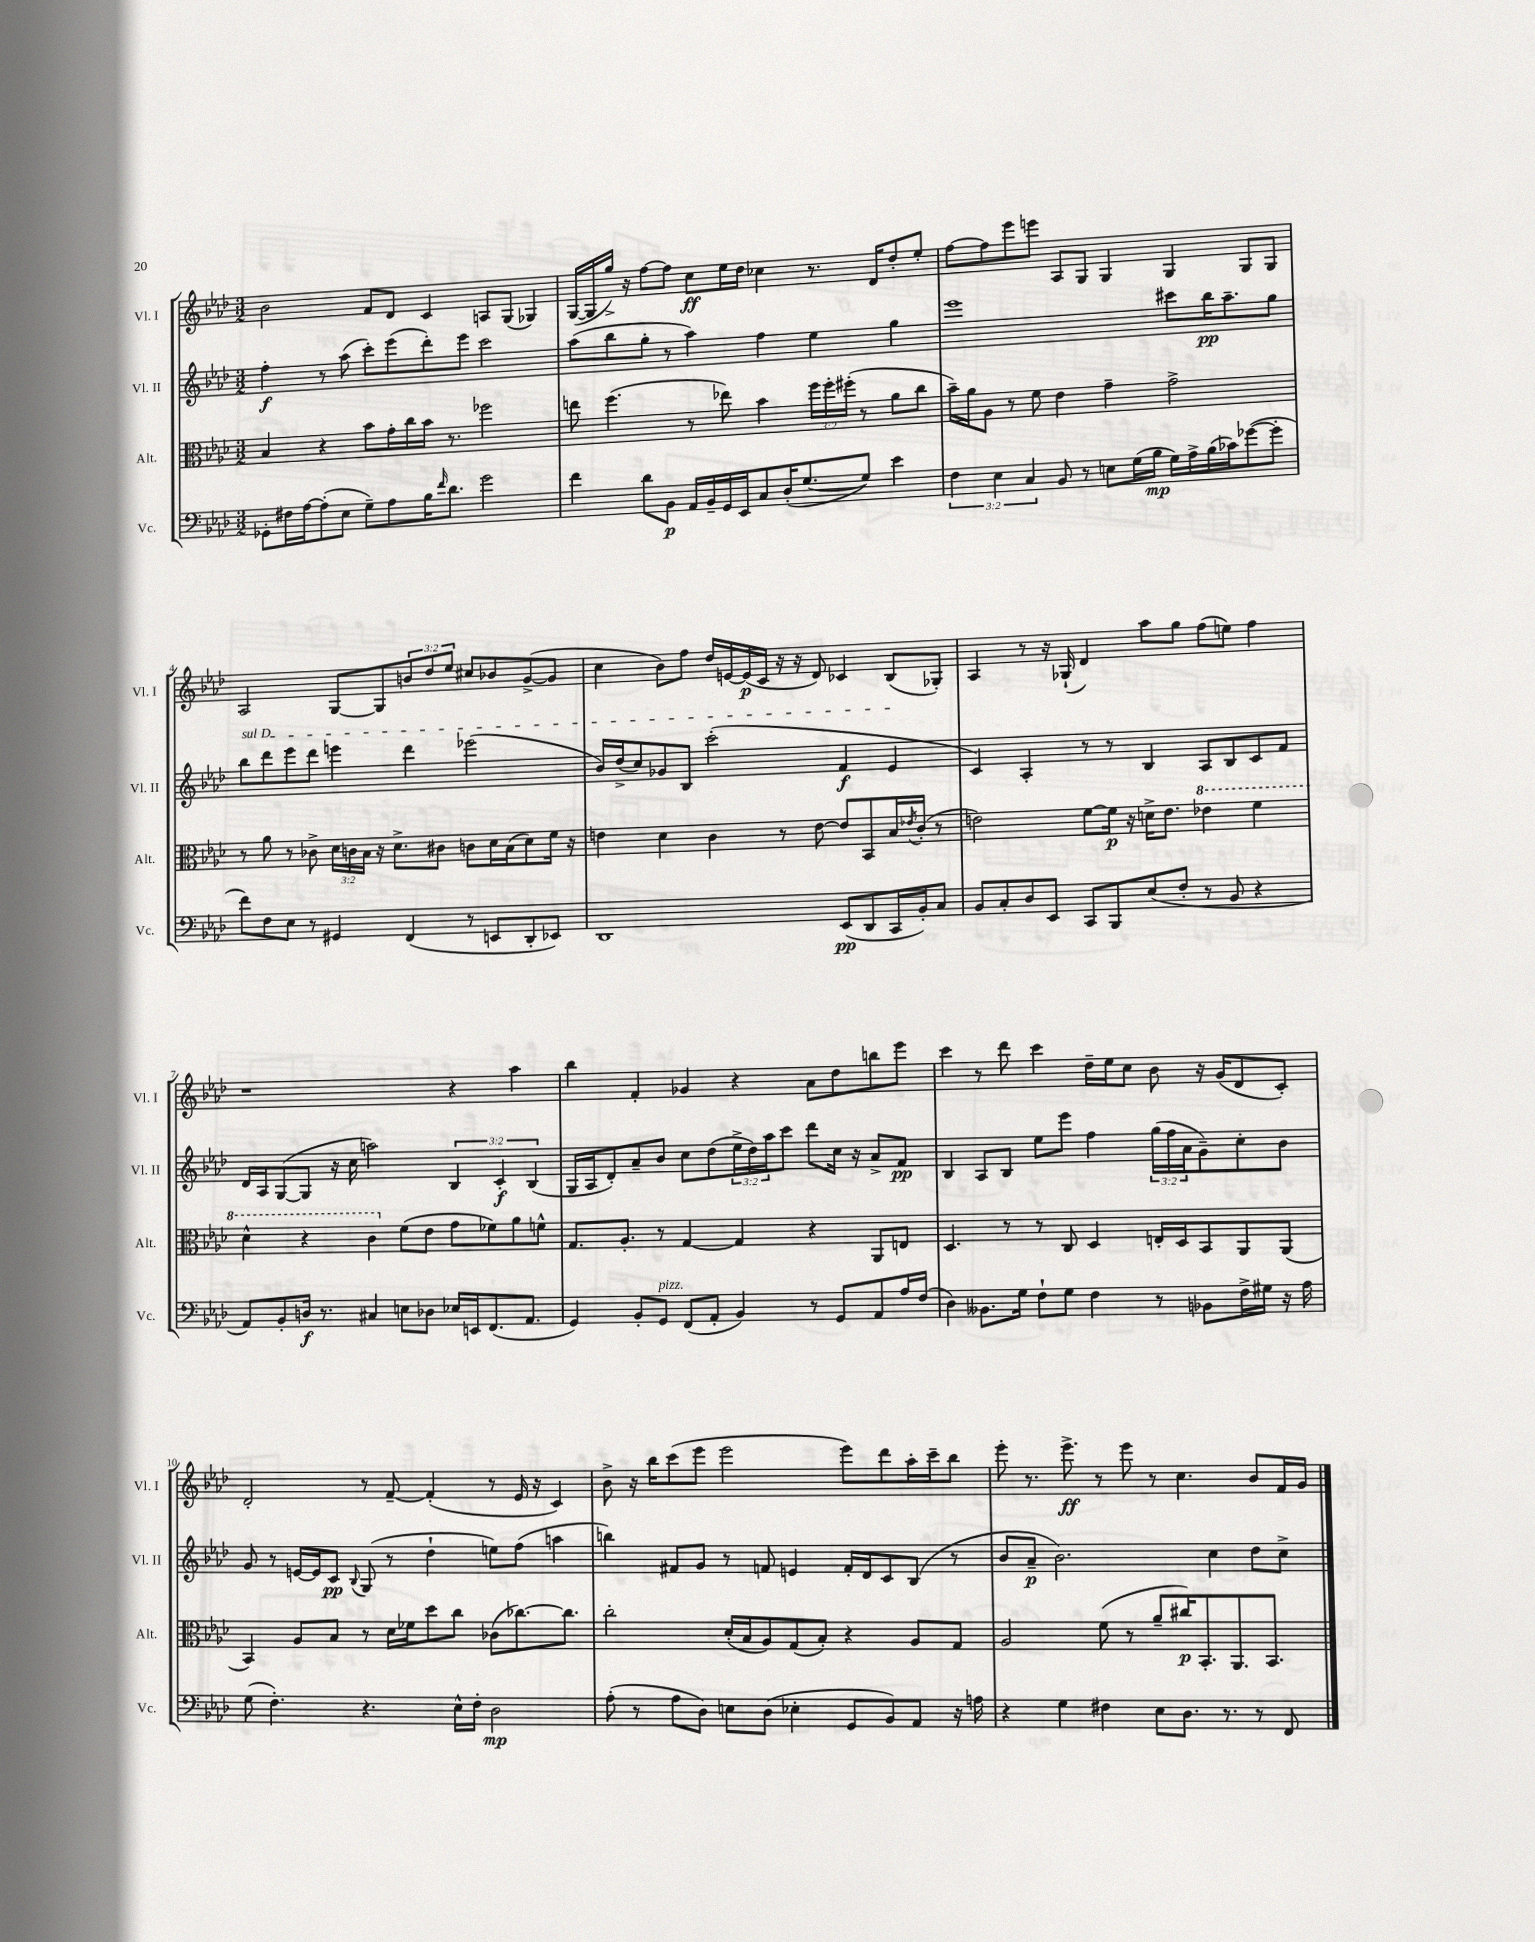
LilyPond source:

<<
\new StaffGroup <<
\new Staff = "s0" \with { instrumentName = "Vl. I" shortInstrumentName = "Vl. I" } {
    \clef treble \key aes \major \numericTimeSignature \time 3/2 \override Staff.TupletNumber.text = #tuplet-number::calc-fraction-text
    bes'2 f'8 des'8 c'4 a8 g8( ges4) |
    g16~( g16 g''16->) r16 f''8~ f''8 c''8\ff ees''16 des''16 ces''4 r8. des'16 des''8-. ees''8-. |
    f''8~ f''8 ees'''8 e'''8 aes8 g8 g4 g4 g8 g8 |
    aes2 g8~ g8 \tuplet 3/2 { b'8 des''8 ees''8 } cis''8 bes'8 g'8~->( g'8 |
    c''4 bes'8) f''8 des''16 e'16~ e'16\p( c'16 r16 r16 des'8) ces'4 bes8( ges8-.) |
    aes4 r8 r16 ges16-!( des'4) aes''8 g''8 f''8( e''8) f''4 |
    r1 r4 aes''4 |
    bes''4 f'4-. ges'4 r4 aes'8 des''8 b''8 ees'''8 |
    c'''4 r8 des'''8 c'''4 des''16-- ees''16 c''8 bes'8 r16 g'16( des'8 c'8-.) |
    des'2-. r8 f'8~-- f'4-.( r8 ees'16 r16 c'4) |
    bes'8-> r16 bes''16 c'''8( ees'''8 ees'''2 ees'''8) des'''8 aes''16-. c'''16-- bes''8 |
    ees'''8-. r8. ees'''8.->\ff r8 ees'''8 r8 c''4. bes'8 f'16 g'16 \bar "|." |
}
\new Staff = "s1" \with { instrumentName = "Vl. II" shortInstrumentName = "Vl. II" } {
    \clef treble \key aes \major \numericTimeSignature \time 3/2 \override Staff.TupletNumber.text = #tuplet-number::calc-fraction-text
    f''4-.\f r8 aes''8( c'''8-.) ees'''8( des'''8-.) ees'''8 c'''2 |
    aes''8( bes''8 g''8-. r8 aes''4) f''4 ees''4 g''4 |
    ees'''1 cis'''8 bes''16\pp aes''8.-- g''8 |
    \once \override TextSpanner.bound-details.left.text = \markup { \italic "sul D" } bes''8\startTextSpan des'''8 ees'''8 des'''8 e'''4 des'''4 ees'''2( |
    bes'16) des''16->( c''8) ges'8 bes8 c'''2-.( f'4\f ees'4\stopTextSpan |
    c'4) aes4-. r8 r8 bes4 aes8 bes8 c'8 f'8 |
    des'16 aes16 g8~( g8 r16 c''16 a''2) \tuplet 3/2 { bes4 c'4-.\f bes4( } |
    g16 aes16 des'8-.) aes'8-- bes'8 c''8 des''8( \tuplet 3/2 { ees''16-> des''16) aes''16 } c'''8 des'''8 c''16 r16 aes'8-> f'8\pp |
    bes4 aes8 bes8 ees''8 ees'''8 f''4 \tuplet 3/2 { g''16( f''16 aes'16 } g'8--) c''8-. bes'8 |
    g'8 r8 e'16~ e'16 c'8\pp \appoggiatura { bes8 } g8( r8 des''4-! e''8) f''8( a''4 |
    b''4) fis'8 g'8 r8 f'8 e'4 f'16-. des'16 c'8 bes8( r8 |
    bes'8 aes'8--\p bes'2.) c''4 des''8 c''8-> \bar "|." |
}
\new Staff = "s2" \with { instrumentName = "Alt." shortInstrumentName = "Alt." } {
    \clef alto \key aes \major \numericTimeSignature \time 3/2 \override Staff.TupletNumber.text = #tuplet-number::calc-fraction-text
    bes4 r4 bes'8 g'16-. c''16 bes'16 r8. fes''2 |
    e''8 f''4.( r8 ees''8) bes'4 \tuplet 3/2 { f''16 f''16-. fis''16-.( } r8 aes'8 c''8 |
    bes'16--) aes'16 aes8 r8 f'8 ees'4 g'4-- g'2-> |
    r8 aes'8 r8 ces'8-> \tuplet 3/2 { des'16 c'16 bes16 } r16 des'8.-> cis'8 c'8 des'16 bes16( des'8) f'16 r16 |
    e'4 des'4 c'4 r8 e'8~ e'8 bes,8 bes16 \acciaccatura { ees'8 } c'16-.( r8 |
    e'2) f'8~ f'16\p r16 d'16-> e'8. \ottava #1 ees''!4 f''4 |
    des''4-^ r4 c''4 \ottava #0 f'8( ees'8 g'8 fes'8) aes'8 f'8-^ |
    g8. aes8.-. r8 g4~ g4 r4 aes,8 e8 |
    des4. r8 r8 c8 des4 e16-. des16 bes,8 aes,8 aes,8( |
    bes,4) aes8 bes8 r8 des'16 fes'16 des''8 c''8 ces'8( ces''8.~) ces''8. |
    c''2-. des'16-.( bes16 aes8) g8( bes8-.) r4 aes8 g8 |
    aes2 f'8( r8 aes'8-- cis''16\p) bes,8.-. aes,8. bes,8. \bar "|." |
}
\new Staff = "s3" \with { instrumentName = "Vc." shortInstrumentName = "Vc." } {
    \clef bass \key aes \major \numericTimeSignature \time 3/2 \override Staff.TupletNumber.text = #tuplet-number::calc-fraction-text
    ges,8-. fis16 aes16~ aes8-.( ees8 g8--) aes8 bes16 \grace { f'16 } des'8. g'2 |
    f'4 des'8 bes,8\p aes,16 bes,16-- g,16 ees,16 c8 des16-.( g8.~ g8) ees'4 |
    \tuplet 3/2 { f4 ees4 c4 } bes,8 r8 e8 g16( bes16\mp g16) aes16-> bes16( ces'16) ges'8~( ges'8-. |
    f'8) f8 ees8 r8 gis,4 f,4( r8 e,8 des,8-. ees,8) |
    des,1 ees,8\pp( des,8 c,16 bes,16-.) c8 |
    bes,8 c8-. des8 ees,8 c,8 bes,,8 ees8( f8-. r8 bes,8 r4 |
    aes,8) bes,8-. d16\f r8. cis4 e8 des8 ees16 e,16 f,8.( aes,8. |
    g,4) bes,8-. g,8^\markup { \italic "pizz." } f,8( aes,8-. bes,4) r8 g,8 aes,8 aes16 f16( |
    des4) beses,8. g16 f8-! g8 f4 r8 bes,8 f16-> gis16 r16 aes16 |
    g8( f4.-.) r4. ees16-^ f16-. des2\mp |
    aes8-.( r8 aes8 des8) e8 des8( ees4-. g,8 bes,8) aes,8 r16 a16 |
    r4 g4 fis4 ees8 des8. r8. r8 f,8 \bar "|." |
}
>>
>>
